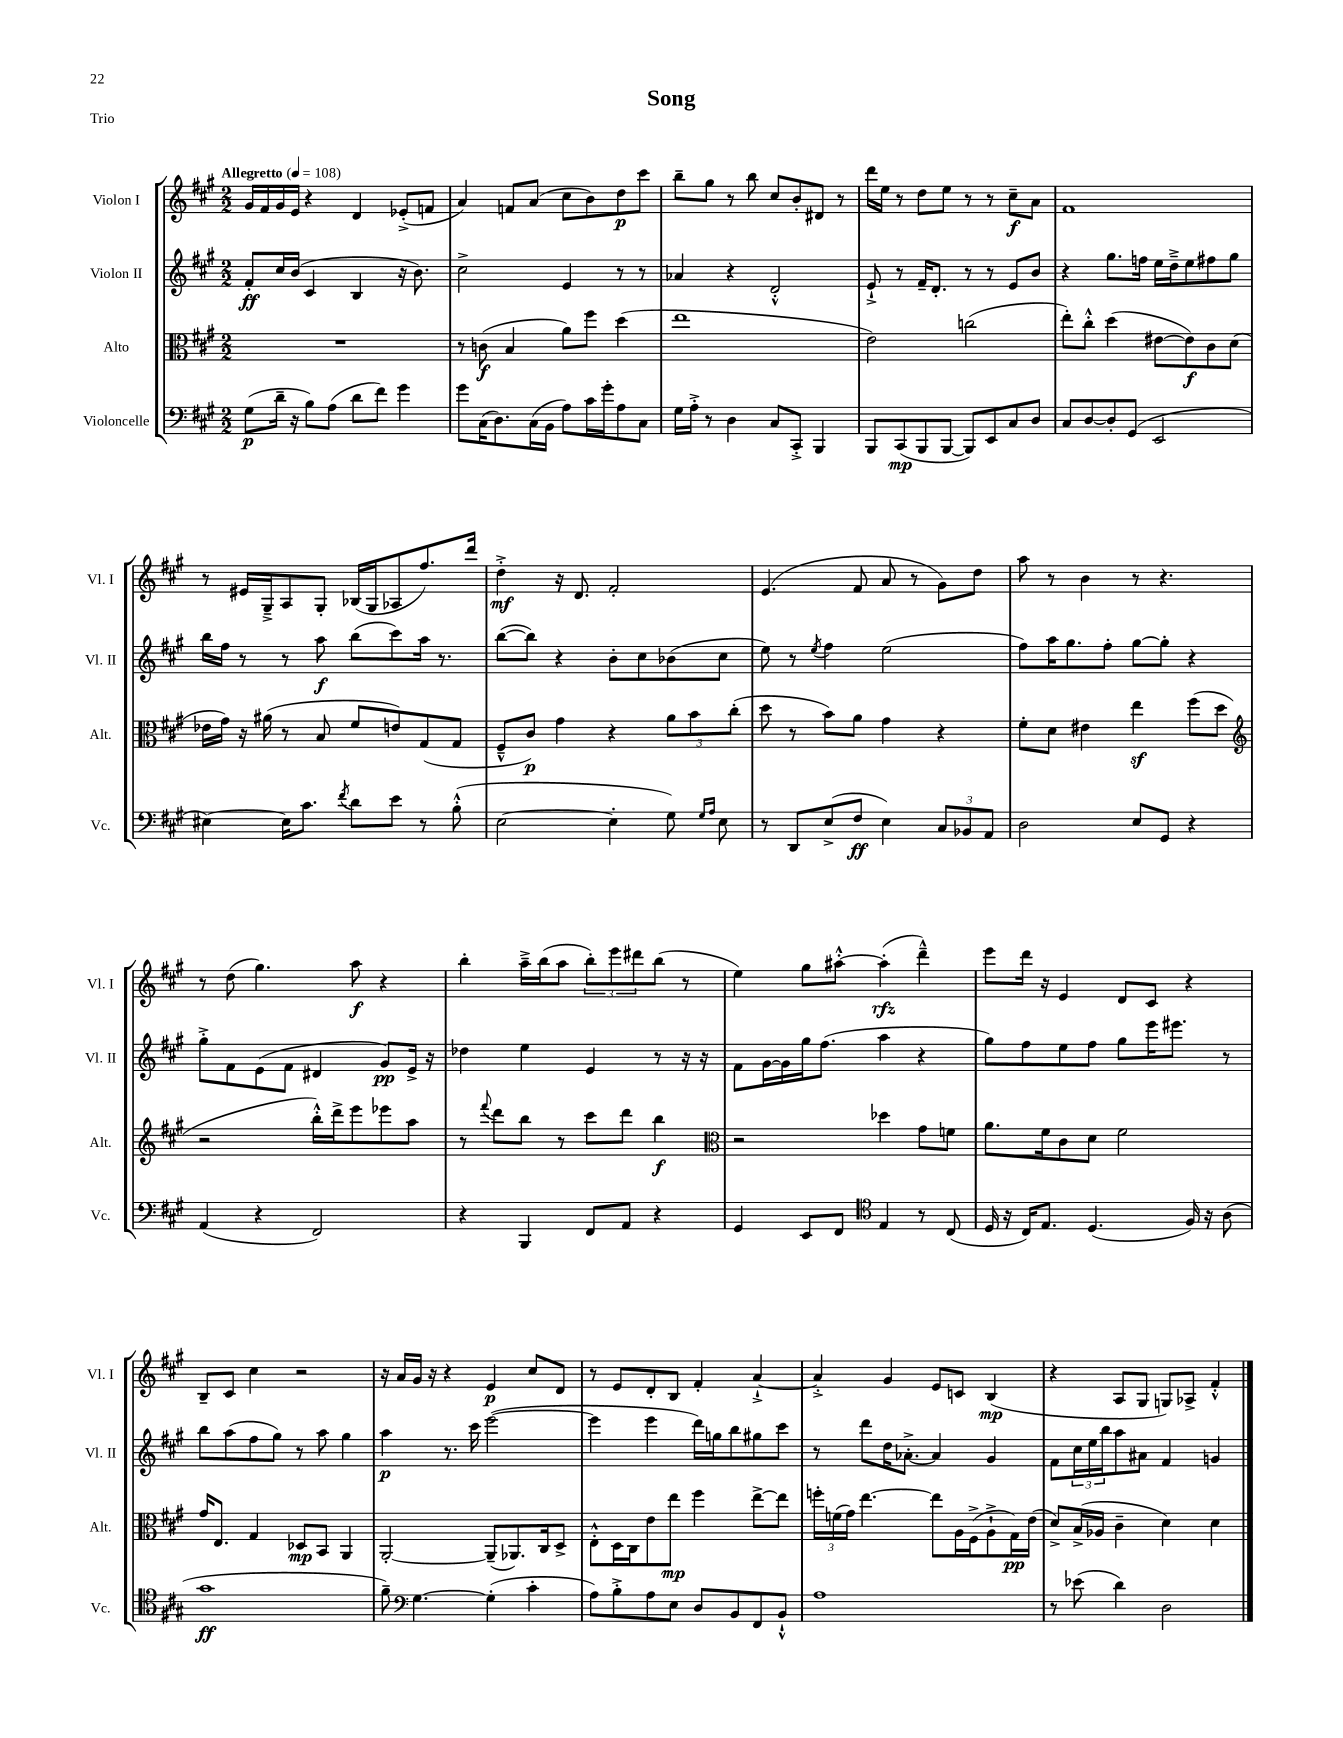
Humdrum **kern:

**kern	**kern	**kern	**kern
*staff4	*staff3	*staff2	*staff1
*clefF4	*clefC3	*clefG2	*clefG2
*k[f#c#g#]	*k[f#c#g#]	*k[f#c#g#]	*k[f#c#g#]
*M2/2	*M2/2	*M2/2	*M2/2
*MM108	*MM108	*MM108	*MM108
(8G#\L	1r	8f#'/L	16g#/LL
.	.	.	16f#/
16d~\Jk	.	16cc#/L	16g#/
16r	.	(16b/JJ	16e/JJ
8B\L)	.	4c#/	4r
(8A\J	.	.	.
8d\L	.	4B/	4d/
8f#\J)	.	.	.
4g#\	.	16r	(8e-'^/L
.	.	8.b\)	.
.	.	.	8f/J
=	=	=	=
8g#\L	8r	2cc#^\	4a/)
(16C#\K	(8c\	.	.
8.D\)	.	.	.
.	4B/	.	8f/L
(16C#\L	.	.	(8a/J
16BB\JJ	.	.	.
8A\L)	8a\L)	4e/	8cc#\L
16c#\L	8ff#\J	.	8b\)
16g#'\J	.	.	.
8A\	(4dd\	8r	8dd\
8C#\J	.	8r	8ccc#\J
=	=	=	=
16G#\LL	1ee	4a-/	8bb~\L
16A'^\JJ	.	.	.
8r	.	.	8gg#\J
4D\	.	4r	8r
.	.	.	8bb\
8C#/L	.	2d'^^/	8cc#/L
8CC#'^/J	.	.	8b'/
4BBB/	.	.	8d#/J
.	.	.	8r
=	=	=	=
8BBB/L	2e\)	8e`^/	16ddd\LL
.	.	.	16ee\JJ
(8CC#/	.	8r	8r
8BBB/	.	16f#~/LK	8dd\L
.	.	8.d'/J	.
[8BBB/J	.	.	8ee\J
8BBB/]L)	(2cc\	8r	8r
8EE/	.	8r	8r
8C#/	.	8e/L	8cc#~\L
8D/J	.	8b/J	8a\J
=	=	=	=
8C#/L	8ee'\L)	4r	1f#
[8D/	8cc#'^^\J	.	.
8D'/]	(4dd\	8.gg#\L	.
(8GG#/J	.	.	.
.	.	16ff\Jk	.
2EE/	[8e#\L	16ee\LL	.
.	.	16dd~^\J	.
.	8e#\])	8ee\	.
.	8c#\	8ff#\	.
.	(8d\J	8gg#\J	.
=	=	=	=
[4E#\)	16e-\LL	16bb\LL	8r
.	16g#\JJ)	16ff#\JJ	.
.	16r	8r	16e#/LL
.	(16a#\	.	16G#~^/J
16E#\]LK	8r	8r	8A/
8.c#\J	.	.	.
.	8B/	8aa\	8G#'/J
8qf#/	.	.	.
8d\L	8f#/L	(8bb\L	(16B-/LL
.	.	.	16G#/J
8e\J	8e/)	8ccc#\)	8A-/
8r	(8G#/	16aa\Jk	8.ff#/)
.	.	8.r	.
(8B'^^\	8G#/J	.	.
.	.	.	16ddd/Jk
=	=	=	=
[2E\	8F#~^^/L	([8bb\L	4dd'^\
.	8c#/J)	8bb\]J)	.
.	4g#\	4r	16r
.	.	.	8.d/
4E'\]	4r	8b'\L	2f#'/
.	.	8cc#\	.
8G#\)	12a\L	(8b-\	.
.	12b\	.	.
16qqG#/LL	.	.	.
16qqA/JJ	.	.	.
8E\	.	8cc#\J	.
.	(12cc#'\J	.	.
=	=	=	=
8r	8dd\	8ee\)	(4.e/
8DD/L	8r	8r	.
.	.	8qee/	.
(8E^/	8b\L)	4ff#\	.
8F#/J	8a\J	.	8f#/
4E\)	4g#\	(2ee\	8a/
.	.	.	8r
12C#/L	4r	.	8g#\L)
12BB-/	.	.	.
.	.	.	8dd\J
12AA/J	.	.	.
=	=	=	=
2D\	8f#'\L	8ff#\L)	8aa\
.	8d\J	16aa\K	8r
.	.	8.gg#\	.
.	4e#\	.	4b\
.	.	8ff#'\J	.
8E/L	4ee\	[8gg#\L	8r
8GG#/J	.	8gg#'\]J	4.r
4r	(8ff#\L	4r	.
.	8dd\J	.	.
=	=	=	=
*	*clefG2	*	*
(4AA/	2r	8gg#'^\L	8r
.	.	8f#\	(8dd\
4r	.	(8e\	4.gg#\)
.	.	8f#\J	.
2FF#/)	16bb'^^\LL)	4d#/	.
.	16ddd^\J	.	.
.	8eee\	.	8aa\
.	8eee-\	8g#/L)	4r
.	8aa\J	16e^/Jk	.
.	.	16r	.
=	=	=	=
4r	8r	4dd-\	4bb'\
.	8qqfff#/	.	.
.	8ddd\L	.	.
4BBB/	8bb\J	4ee\	16aa~^\LL
.	.	.	(16bb\J
.	8r	.	8aa\J
8FF#/L	8ccc#\L	4e/	12bb'\L)
.	.	.	12eee\
8AA/J	8ddd\J	.	.
.	.	.	12ddd#\
4r	4bb\	8r	(8bb\J
.	.	16r	8r
.	.	16r	.
=	=	=	=
*	*clefC3	*	*
4GG#/	2r	8f#\L	4ee\)
.	.	[16g#\L	.
.	.	16g#\]	.
8EE/L	.	16gg#\J	8gg#\L
.	.	(8.ff#\J	.
8FF#/J	.	.	[8aa#'^^\J
*clefC4	*	*	*
4E/	4dd-\	4aa\	(4aa#'\]
8r	8g#\L	4r	4ddd~^^\)
(8C#/	8f\J	.	.
=	=	=	=
16D/	8.a\L	8gg#\L)	8eee\L
16r	.	.	.
16C#/LK)	.	8ff#\	16ddd\Jk
8.E/J	16f#\k	.	16r
.	8c#\	8ee\	4e/
(4.D/	8d\J	8ff#\J	.
.	2f#\	8gg#\L	8d/L
.	.	16eee\K	8c#/J
.	.	8.eee#\J	.
16F#/)	.	.	4r
16r	.	.	.
(8A\	.	8r	.
=	=	=	=
1g#	16g#/LK	8bb\L	8B~/L
.	8.E/J	.	.
.	.	(8aa\	8c#/J
.	4G#/	8ff#\	4cc#\
.	.	8gg#\J)	.
.	8D-/L	8r	2r
.	8BB/J	8aa\	.
.	4AA/	4gg#\	.
=	=	=	=
8f#~\)	[2AA'/	4aa\	16r
.	.	.	16a/LL
*clefF4	*	*	*
[4.G#\	.	.	16g#/JJ
.	.	.	16r
.	.	8.r	4r
.	.	16ccc#\	.
(4G#'\]	(8AA~/]L	([2eee\	4e/
.	8.AA-/)	.	.
4c#'\	.	.	8cc#/L
.	16C#/k	.	.
.	8D^/J	.	8d/J
=	=	=	=
8A\L)	8E'^^\L	4eee\]	8r
8B'^\	16D\L	.	8e/L
.	16C#\J	.	.
8A\	8e\	4eee\	8d'/
8E\J	8ee\J	.	8B/J
8D/L	4ff#\	16ddd\LL)	4f#'/
.	.	16gg\J	.
8BB/	.	8bb\	.
8FF#/	[8ee^\L	8gg#\	[4a`^/
8BB`^^/J	8ee\]J	8ccc#\J	.
=	=	=	=
1A	24ff'\LL	8r	4a'^/]
.	(24f\	.	.
.	24g#\JJ)	.	.
.	[4.ee\	8ddd\L	.
.	.	16dd\K	4g#/
.	.	[8.a-'^\J	.
.	8ee\]L	4a-/]	8e/L
.	16A\L	.	8c/J
.	(16F#^\J	.	.
.	8A`^\	4g#/	(4B/
.	16G#\L)	.	.
.	(16e\JJ	.	.
=	=	=	=
8r	8d^/L)	8f#\L	4r
(8e-\	(16B^/L	24cc#\L	.
.	.	24ee\	.
.	16A-/JJ	.	.
.	.	24bb\J	.
4d\)	4c#~\	8aa\	8A/L
.	.	8a#\J	8G#/J
2D\	4d\)	4f#/	8G/L)
.	.	.	8A-^/J
.	4d\	4g/	4f#'^^/
==	==	==	==
*-	*-	*-	*-
